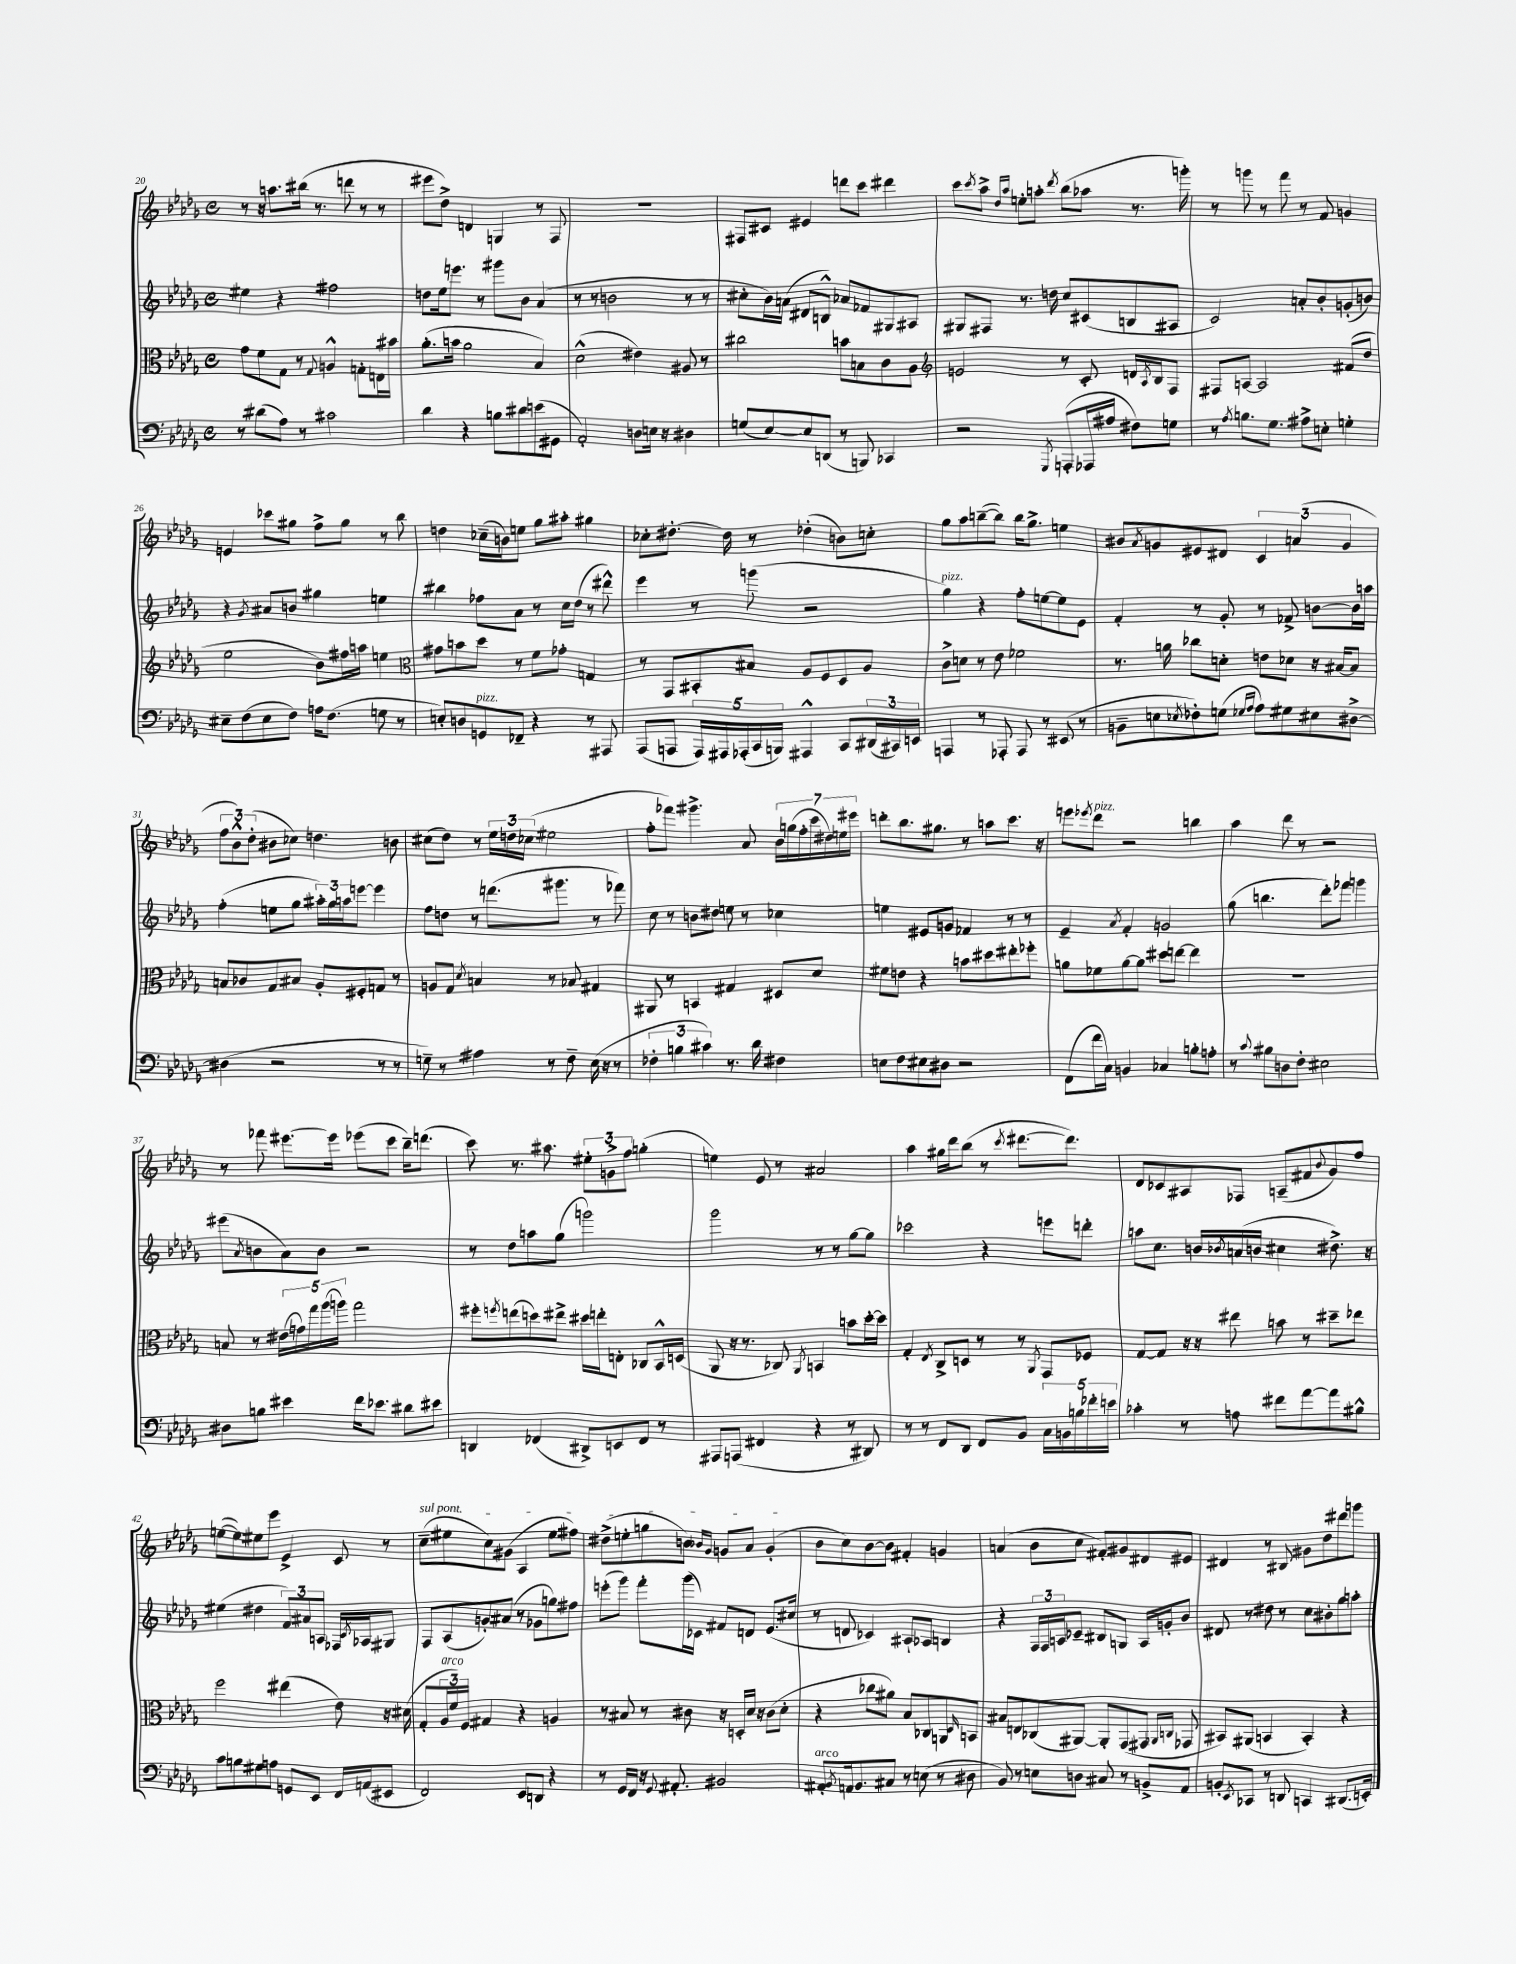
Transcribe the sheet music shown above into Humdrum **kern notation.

**kern	**kern	**kern	**kern
*staff4	*staff3	*staff2	*staff1
*clefF4	*clefC3	*clefG2	*clefG2
*k[b-e-a-d-g-]	*k[b-e-a-d-g-]	*k[b-e-a-d-g-]	*k[b-e-a-d-g-]
*M4/4	*M4/4	*M4/4	*M4/4
*met(c)	*met(c)	*met(c)	*met(c)
8r	8g-	4ee#	8r
(8d#	8f	.	16r
.	.	.	8.aa
8A-)	8G-	4r	.
8r	8r	.	(16bb#
.	.	.	8.r
.	8qqG-	.	.
2c#	4A^^	2ff#	.
.	.	.	8ddd
.	8G'	.	8r
.	16E	.	8r
.	16b#	.	.
=	=	=	=
4d-	(8.a-'	8dd	8eee#
.	.	16ee-	8dd-^)
.	16b	8.eee	.
4r	2a-	.	4d
.	.	8r	.
8B	.	8ggg#	4G
8d#	.	8b-	.
(8e	4B-)	(4a-	8r
8GG#	.	.	8F
=	=	=	=
2AA-')	(2d-^^	8r	1r
.	.	8r	.
.	.	2b	.
8D	4e#)	.	.
16E	.	.	.
16r	.	.	.
4D#	8A#	8r	.
.	8r	8r	.
=	=	=	=
(8G	2cc#	8cc#'	8F#
[8E-)	.	16b-)	8c#
.	.	(16a	.
8E-]	.	8d#	4e#
(8DD	.	8B^^)	.
8r	8b	8a-	8ddd
8BBB)	8B	8f-	8ccc
4CC-	8c	8G#	4ddd#
.	8A-	8A#	.
=	=	=	=
*	*clefG2	*	*
2r	2e	8G#	8ccc
.	.	.	8qccc
.	.	8F#	8aa-^
.	.	.	16qqdd-
.	.	.	16qqaa-
.	.	8.r	8ee'
.	.	.	8aa'
.	.	16dd	.
8qGGG-	.	.	8qddd-
(8AAA'	8r	8cc	(8bb-
16AAA-	8c'	(8c#	8aa-
16A#	.	.	.
8F#)	16d	8B	8.r
.	8qA-	.	.
.	16B-	.	.
8G	8F	8A#	.
.	.	.	16ggg')
=	=	=	=
8r	8F#	2c)	8r
8qA-	.	.	.
8.B	[8A	.	8ggg
.	2A]	.	8r
8.G-	.	.	.
.	.	.	8fff
8A#^	.	8a'	8r
8E'	.	8b-'	8f
4G'	(8f#	(8g'	4g
.	8dd-	8b)	.
=	=	=	=
8E#~	2ee-	4r	4e
(8F	.	.	.
.	.	8qg-	.
8E#	.	8a#	8ccc-
8F)	.	8b	8gg#
16A	8b-)	4gg#	8ff^
(8.F	.	.	.
.	16ff#	.	8gg#
.	16aa	.	.
8G	4ee	4ee	8r
8r	.	.	8bb-
=	=	=	=
*	*clefC3	*	*
8E')	8g#	4bb#	4dd
8D	8b	.	.
8GG	8dd-	8ff-	(16cc-~
.	.	.	16b)
8FF-~	8r	8a-	8ee
4r	8f	8r	8gg-
.	8g-'	16cc	8aa#'
.	.	(16dd-	.
8r	4G	8r	4gg#
8AAA#	.	8ddd#^^)	.
=	=	=	=
(8AAA-	8r	4eee-	8cc-'
8AAA	8GG-	.	[8.dd#'
20AAA)	8BB#'	8r	.
20AAA#	.	.	.
.	.	.	16dd#]
(20AAA-'	.	.	.
.	8B#	(8ggg	8r
20CC	.	.	.
20BBB)	.	.	.
4AAA#^^	8A-	2r	(4dd-'
.	8F	.	.
8CC	8D-	.	8b)
(24DD#	8A-	.	8cc'
24CC#)	.	.	.
24EE	.	.	.
=	=	=	=
4AAA	8c^	4gg-)	8gg-
.	8d	.	8aa-
8r	8r	4r	([8bb~
8AAA-'	8e-	.	8bb])
8AAA-	2f-	8ff'	16bb
.	.	.	8.gg-^
8r	.	[8ee	.
(8EE#	.	8ee]	4ee
8r	.	8e-	.
=	=	=	=
8BB~	8.r	4f'	8b#
.	.	.	8qa-
8E	.	.	8g
.	16a	.	.
8qE-	.	.	.
8F-')	8cc-	8r	8e#
(8G	8d'	8g-'	8d#
16qqG-	.	.	.
16qqA-	.	.	.
8A-)	8e	8r	6c
8G#	8d-	8f-^	.
.	.	.	(6a
8E#	16r	[8b	.
.	[16B#	.	.
.	.	.	6g
[8D#^	8B#]	16b]	.
.	.	16aa	.
=	=	=	=
(4D#]	8B	(4ff'	12ff
.	.	.	12b-^^)
.	8c-	.	.
.	.	.	(12dd-'
2r	8G-	8ee	8b#
.	8B#	8gg-	8cc-)
.	8A-'	24aa#')	4.dd
.	.	24gg-	.
.	.	24aa	.
.	8F#'	[8eee	.
8r	8G	4eee]	.
8r	8r	.	8b
=	=	=	=
8G~)	8A	8ff	(8cc#
8r	8G-	8dd	8dd-)
.	8qd-	.	.
4A#	4B	8r	8r
.	.	(8.ddd	24ee-
.	.	.	24dd
.	.	.	(24cc-
8r	8r	.	2ee#
.	.	8.ggg#	.
8F~	8B-	.	.
(16E-	4G#	8r	.
16r	.	.	.
8r	.	8fff-)	.
=	=	=	=
6F-'	8AA#	8cc	8ff'
.	8r	8r	8fff-)
6B	.	.	.
.	4BB	8b	4.ggg#^
6c#)	.	.	.
.	.	8dd#	.
8.r	4G#	8ee	.
.	.	8r	8a-
16d-	.	.	.
4F#	8D#	4cc-	28b-
.	.	.	(28gg
.	.	.	28ff'
.	.	.	28ccc
.	8d-	.	.
.	.	.	28dd#)
.	.	.	28ee
.	.	.	28eee#
=	=	=	=
8E	8f#	4ee	8ddd'
8F	8e	.	8.bb-
8E#	4r	8e#	.
.	.	.	8.gg#
8D#	.	8g	.
2r	8b	4f-	8r
.	8dd#	.	8aa
.	8ee#'	8r	8.ccc
.	8ff-'	8r	.
.	.	.	16r
=	=	=	=
(8FF	8a	4e-~	8eee
.	.	.	8qeee-
16f	8f-	.	8ddd-
16C)	.	.	.
.	.	8qa-	.
4BB	[8a	4f'	2r
.	8a]	.	.
4C-	8dd#	2g	.
.	[8ee	.	.
8B'	4ee]	.	4bb
8A'	.	.	.
=	=	=	=
8r	1r	(8gg-	4aa-
8qqc	.	.	.
8B#	.	4.bb	.
8D	.	.	8ddd-
8F'	.	.	8r
2E#	.	8ddd-')	2r
.	.	8fff-	.
.	.	4ggg	.
=	=	=	=
8D#	8B	(8eee#	8r
.	.	8qa-	.
8B	8r	8b	8fff-
4e#	(20e#	8a-)	[8.eee#
.	20g)	.	.
.	20gg-	.	.
.	.	8b	.
.	(20aa-	.	.
.	.	.	16eee#]
.	20aa)	.	.
16f	2gg-	2r	(8eee-
8.e-	.	.	.
.	.	.	8ccc
8d#	.	.	16bb-~)
.	.	.	(8.ddd
8e#	.	.	.
=	=	=	=
4DD	8ff#'	8r	8ccc)
.	8qff	.	.
.	(8ee	8dd-	8.r
(4FF-	8dd)	8aa	.
.	.	.	8.aa#
.	8ee#^	(8gg-	.
8DD#^)	16dd#	2ggg)	12ee#'
.	16ee'	.	.
.	.	.	12g^
8EE	8E'	.	.
.	.	.	12ff
8FF-	8C-	.	(4gg'
8r	16BB-^^	.	.
.	(16D	.	.
=	=	=	=
8AAA#	8AA-	2ggg-	4ee)
(8AAA	16r	.	.
.	8.r	.	.
4FF#	.	.	8e-
.	8C-)	.	8r
.	8qAA-	.	.
4r	4BB	8r	2a#
.	.	8r	.
8r	8b	[8gg-	.
8DD#)	[16dd-'	8gg-]	.
.	16dd-]	.	.
=	=	=	=
8r	4G-'	2ccc-	4aa-
8r	.	.	.
.	8qE-	.	.
8FF	8C^	.	16gg#
.	.	.	16ddd-
8DD-	8D	.	(8bb-
8FF	8r	4r	8r
.	.	.	8qccc
8BB-	8r	.	[8.ddd#
.	8qAA-	.	.
20C	8GG-	8eee	.
20BB	.	.	.
.	.	.	8.ddd#])
20B	.	.	.
.	8F-	8ddd'	.
20f-'	.	.	.
20e	.	.	.
=	=	=	=
4c-'	[8G-	8aa	8d-
.	8G-]	8.cc	8c-
8r	16r	.	8A#
.	16r	16b	.
.	.	8qb-	.
8A	8ee#	(16a	8F-
.	.	16b	.
8f#	8b	4cc#	(8A~
[8a-	8r	.	8f#
.	.	.	8qqb-
8a-]	8dd#~	8.dd#^)	8g-)
8B#^^	8ee-	.	8ff
.	.	16r	.
=	=	=	=
8c	2ff	(4ee#	([8ee
8B	.	.	8ee])
8G#	.	4dd#	8ee#
8A	.	.	8eee-
8GG	(4ee#	12f)	4e-^
.	.	12a#	.
8EE-	.	.	.
.	.	12A	.
16FF	8e-)	16F-	8c
.	.	8qc	.
(16AA	.	16A-	.
8EE#	16r	8G#	8r
.	(16d#	.	.
=	=	=	=
2FF)	8G-'	8F	(8cc~
.	24A-	(8A-	8ee#
.	24f)	.	.
.	24F	.	.
.	4G#	8g')	8cc)
.	.	(8a#	(8g#
8EE-	4r	8r	4A-
8DD	.	8g-	.
4r	4A	8gg)	8ee#
.	.	8ff#	8ff#)
=	=	=	=
8r	8r	(8eee'	(8dd#^
16GG-	8B#	8ggg-)	8ee'
16FF	.	.	.
16r	8r	8fff'	8gg
8qqGG-	.	.	.
8.AA#'	.	.	.
.	8c#	(16ggg-	8b)
.	.	16c-)	.
.	.	.	16qqb-
.	.	.	16qqg-
2BB#	16r	8f#	8g
.	16D'	.	.
.	16d-	8d	8a-
.	16r	.	.
.	(8c#	(8.e-	(4g'
.	8d-'	.	.
.	.	16cc#	.
=	=	=	=
8AA#'	4r	8r	8b-
8qBB-	.	.	.
16AA	.	8d	8cc)
8.BB-	.	.	.
.	8cc-	4c-)	[8b-
8C#	8a#)	.	8b-]
8r	8B-	8A#`	4f#'
(8E	8C-	8A-	.
8r	8AA	4B	4g
.	16qqD-	.	.
8D#	8BB	.	.
=	=	=	=
8BB-)	8B#	4r	(4a
8r	8E	.	.
8E	(8C-	24F	8b-
.	.	24F	.
.	.	24A	.
8D	[8AA#)	8c-~	8cc
8C#	8AA#']	8B#	8f#')
8r	(8GG-	8G	8g#
8BB^	8GG#	16A	8d#
.	.	16g'	.
.	16qqAA-	.	.
.	16qqC	.	.
8AA-	8GG-	8b-	8e#
=	=	=	=
8BB'	8BB#)	8d#	4d#
8qEE-	.	.	.
8CC-	(8AA#	8r	.
8r	4BB	8dd#	8r
8DD	.	8r	8B#
4CC	4BB')	8cc	8g#
.	.	8b#'	8dd-
(8.DD#	4r	8gg-	8ddd#
.	.	8aa'	8ggg
16EE')	.	.	.
==	==	==	==
*-	*-	*-	*-
